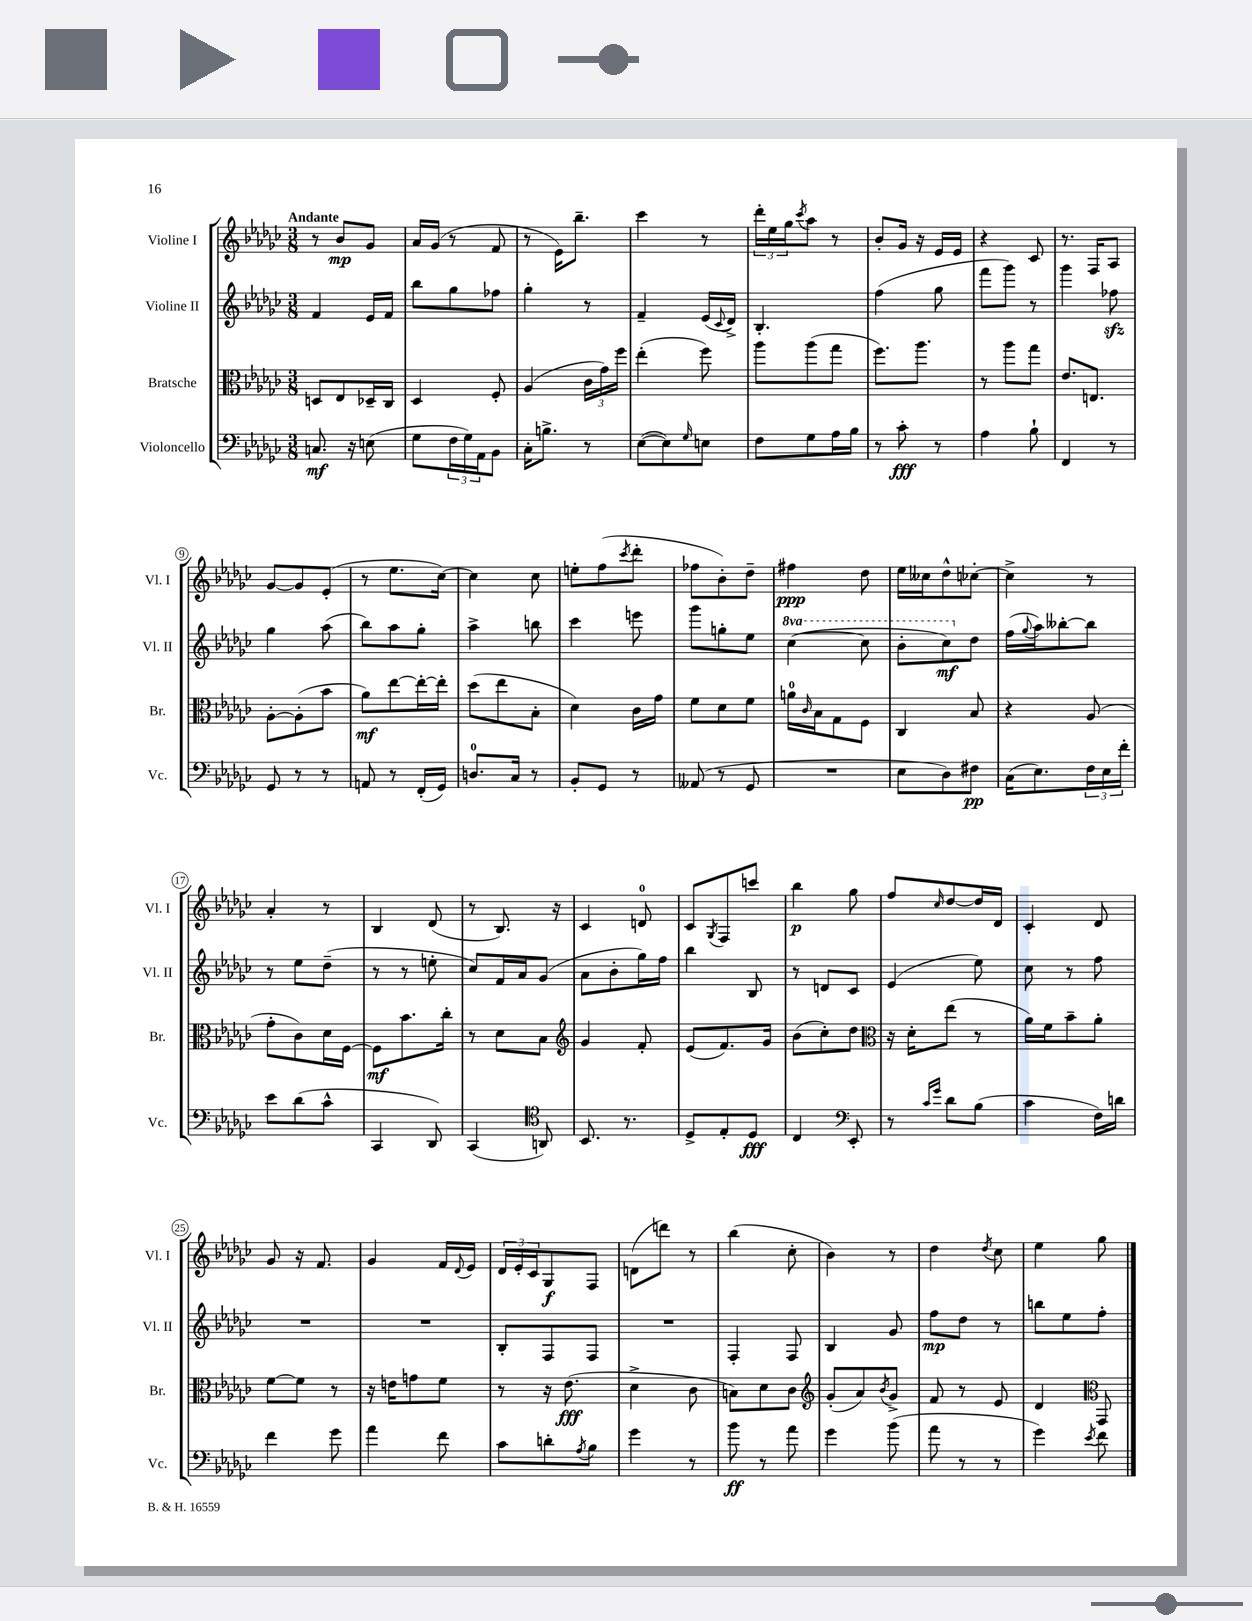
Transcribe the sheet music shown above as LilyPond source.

<<
\new StaffGroup <<
\new Staff = "s0" \with { instrumentName = "Violine I" shortInstrumentName = "Vl. I" } {
    \clef treble \key ges \major \numericTimeSignature \time 3/8 \tempo "Andante"
    r8 bes'8\mp ges'8 |
    aes'16 ges'16( r8 f'8 |
    r8 ees'16) bes''8.-- |
    ces'''4 r8 |
    \tuplet 3/2 { des'''16-. ees''16 ges''16 } \acciaccatura { ces'''8 } aes''8 r8 |
    bes'8-. ges'16 r16 ees'16 ees'16 |
    r4 ces'8 |
    r8. f16 aes8 |
    ges'8~ ges'8 ees'8-.( |
    r8 ees''8. ces''16~) |
    ces''4 ces''8 |
    e''8-. f''8( \acciaccatura { ces'''8 } des'''8-. |
    fes''8 bes'8-.) des''8-- |
    fis''4\ppp des''8 |
    ees''16 ceses''16 des''8-^ ces''8~-. |
    ces''4-> r8 |
    aes'4-. r8 |
    bes4 des'8( |
    r8 bes8.) r16 |
    ces'4 d'8-0 |
    ces'8 \acciaccatura { ges8 } f8 c'''8 |
    bes''4\p ges''8 |
    f''8 \grace { ces''16 } des''8~ des''16 des'16 |
    ces'4-. des'8 |
    ges'8 r16 f'8. |
    ges'4 f'16 \appoggiatura { des'8 } ees'16 |
    \tuplet 3/2 { des'16 ees'16-. ces'16 } ges8\f f8 |
    d'8( d'''8) r8 |
    bes''4( ces''8-. |
    bes'4) r8 |
    des''4 \acciaccatura { des''8 } ces''8 |
    ees''4 ges''8 \bar "|." |
}
\new Staff = "s1" \with { instrumentName = "Violine II" shortInstrumentName = "Vl. II" } {
    \clef treble \key ges \major \numericTimeSignature \time 3/8 \set Staff.ottavationMarkups = #ottavation-simple-ordinals
    f'4 ees'16 f'16 |
    bes''8 ges''8 fes''8 |
    ges''4-. r8 |
    f'4-- ees'16( \appoggiatura { ces'8 } des'16->) |
    bes4.-. |
    f''4( ges''8 |
    f'''8 ges'''8) r8 |
    ges'''4 fes''8\sfz |
    ges''4 aes''8( |
    bes''8) aes''8 ges''8-. |
    aes''4-> b''8 |
    ces'''4 e'''8 |
    ges'''8 g''8-. ees''8 |
    \ottava #1 ces'''4~( ces'''8 |
    bes''8-. ces'''8\mf) \ottava #0 des''8 |
    f''16( \appoggiatura { ges''8 } aes''16) beses''8~-. beses''8 |
    r8 ees''8 des''8--( |
    r8 r8 e''8-. |
    ces''8) f'16 aes'16 ges'8( |
    aes'8 bes'8-. ges''16) f''16 |
    bes''4 bes8 |
    r8 d'8 ces'8 |
    ees'4( ees''8) |
    ces''8 r8 f''8 |
    R4. |
    R4. |
    bes8-. f8 f8 |
    R4. |
    f4-. f8 |
    bes4 ges'8 |
    f''8\mp des''8 r8 |
    b''8 ees''8 f''8-. \bar "|." |
}
\new Staff = "s2" \with { instrumentName = "Bratsche" shortInstrumentName = "Br." } {
    \clef alto \key ges \major \numericTimeSignature \time 3/8
    d8 ees8 des16-- ces16 |
    des4 f8-. |
    aes4( \tuplet 3/2 { ces'16 ges'16) f''16 } |
    ees''4-.( f''8) |
    aes''8 aes''8( ges''8 |
    f''8.) aes''8. |
    r8 aes''8 ges''8 |
    ees'8. e8. |
    aes8~-. aes8-.( bes'8 |
    aes'8\mf) ees''8~ ees''16~-. ees''16-. |
    des''8( ees''8 bes8-. |
    des'4) ces'16 ges'16 |
    f'8 des'8 f'8 |
    a'16-0 \grace { ces'16 } bes16 ges8 f8 |
    ces4 bes8 |
    r4 aes8( |
    ges'8-. ces'8) des'16 f16~ |
    f8\mf bes'8. ces''16-. |
    r8 des'8 bes8 |
    \clef treble ges'4 f'8-. |
    ees'8( f'8.) ges'16 |
    bes'8( ces''8-.) des''8 |
    \clef alto r16 des'16-. ees''8( r8 |
    aes'16) f'16 bes'8-- aes'8-. |
    f'8~ f'8 r8 |
    r16 e'16 g'8 f'8 |
    r8 r16 ees'8.\fff( |
    des'4-> ces'8 |
    b8) des'8 ces'8 |
    \clef treble ges'8-.( aes'8) \acciaccatura { bes'8 } ges'8-> |
    f'8 r8 ees'8 |
    des'4 \clef alto ges,8 \bar "|." |
}
\new Staff = "s3" \with { instrumentName = "Violoncello" shortInstrumentName = "Vc." } {
    \clef bass \key ges \major \numericTimeSignature \time 3/8
    c8.\mf r16 e8( |
    ges8 \tuplet 3/2 { f16 ges16) aes,16 } bes,8 |
    ces16-. b8.-> r8 |
    ees8~( ees8) \grace { ges16 } e8 |
    f8 ges8 aes16 bes16 |
    r8 ces'8-.\fff r8 |
    aes4 bes8-! |
    f,4 r8 |
    ges,8 r8 r8 |
    a,8 r8 f,16-.( ges,16) |
    d8.-0 ces16 r8 |
    bes,8-. ges,8 r8 |
    aeses,8( r8 ges,8 |
    R4. |
    ees8 des8) fis8\pp |
    ces16( ees8.) \tuplet 3/2 { f16 ees16 f'16-. } |
    ees'8 des'8( ces'8-^ |
    ces,4 des,8) |
    ces,4( \clef tenor a,8) |
    bes,8. r8. |
    des8-> ees8-. des8\fff |
    ces4 \clef bass ees,8-. |
    r8 \grace { ces'16 ges'16 } des'8 bes8( |
    ces'4 f16) d'16 |
    f'4 ges'8 |
    aes'4 f'8 |
    ces'8 d'8-. \acciaccatura { aes8 } bes8 |
    ges'4 r8 |
    bes'8\ff r8 aes'8 |
    ges'4 bes'8( |
    aes'8 r8 r8 |
    ges'4) \acciaccatura { ees'8 } f'8 \bar "|." |
}
>>
>>
\layout { \context { \Score \override BarNumber.stencil = #(make-stencil-circler 0.1 0.3 ly:text-interface::print) } }
